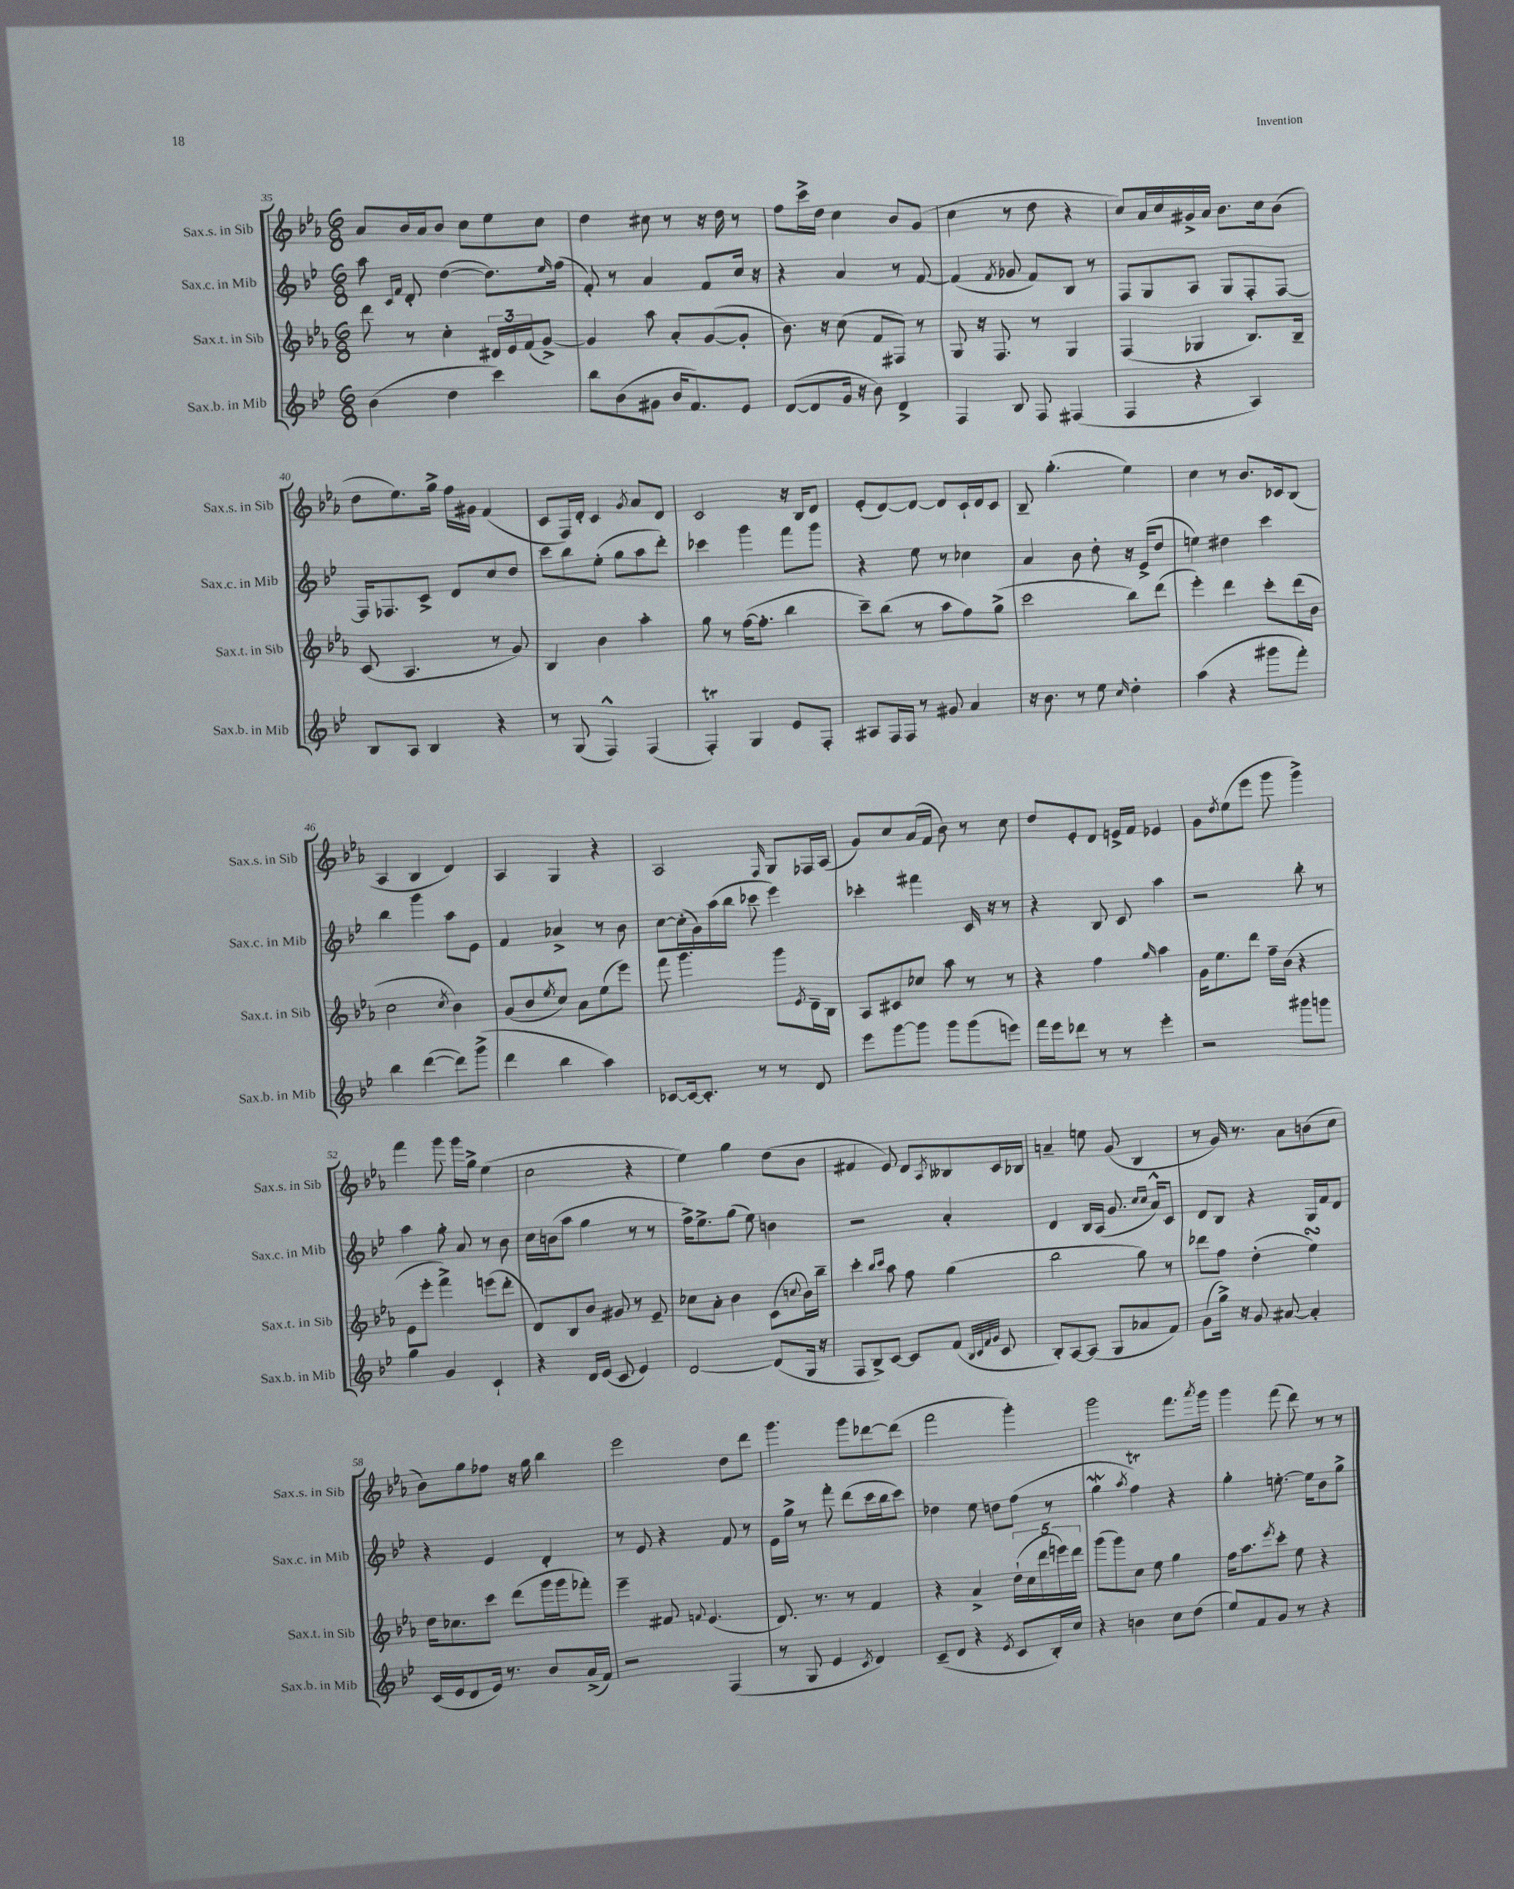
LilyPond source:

<<
\new StaffGroup <<
\new Staff = "s0" \with { instrumentName = "Sax.s. in Sib" shortInstrumentName = "Sax.s. in Sib" } {
    \clef treble \key ees \major \numericTimeSignature \time 6/8
    aes'8 bes'16 aes'16 bes'8 c''8 ees''8 c''8 |
    d''4 cis''8 r8 r16 d''16 r8 |
    f''8 c'''16-> d''16 c''4 bes'8 g'8( |
    c''4 r8 d''8 r4 |
    c''8) aes'16 c''16 gis'16-> aes'16 bes'8. c''16 bes'8( |
    d''8 ees''8.) g''16-> f''16 gis'16 f'4( |
    c'8 f16) d'16-. c'4 \acciaccatura { g'8 } aes'8 d'8 |
    c'2 r16 bes16 d'8 |
    ees'8-.( d'8~) d'8~ d'8 c'16-! d'16 c'8 |
    bes8-- g''4.-.( ees''4) |
    c''4 r8 bes'8. ces'16 bes8( |
    aes4 bes4 d'4) |
    aes4 g4 r4 |
    aes2 \grace { f16 } g8 fes16 aes16( |
    g'8) c''8 aes'16( f'16 bes'8) r8 c''8 |
    d''8 ees'8-. d'8 e'16-> f'16 ees'4 |
    g'8 \acciaccatura { d''8 } ees''8( ees'''8 g'''8 g'''4->) |
    f'''4 g'''8 g'''16 g''16-> ees''4( |
    c''2 r4 |
    ees''4) g''4 d''8( bes'8 |
    fis'4 ees'8) d'8 \acciaccatura { aes8 } beses8 c'16 bes16 |
    a'4-- e''8 g'8( bes4 |
    r8 g'16) r8. aes'8 b'8( c''8 |
    bes'8) g''8 fes''8 r16 g''16 bes''4 |
    ees'''2 d''8 d'''8 |
    g'''4. g'''8 des'''8~ des'''8( |
    f'''2 g'''4-.) |
    g'''2 f'''8. \acciaccatura { aes'''8 } g'''16 |
    g'''4 f'''8( d'''8) r8 r8 \bar "|." |
}
\new Staff = "s1" \with { instrumentName = "Sax.c. in Mib" shortInstrumentName = "Sax.c. in Mib" } {
    \clef treble \key bes \major \numericTimeSignature \time 6/8
    a''8 \grace { c'16 f'16 } d'8-. d''4~( d''8.) \grace { ees''16 } f''16( |
    f'8-.) r8 a'4 f'8 c''16 r16 |
    r4 a'4 r8 f'8~ |
    f'4( \acciaccatura { f'8 } ges'8 f'8) bes8 r8 |
    f8 g8 a8 g8 f8-. f8~ |
    f16 fes8. c'8-> d'8 c''8 d''8 |
    c'''8 bes''8 ees''8-.( g''8 a''8 d'''8-.) |
    ces'''4 g'''4 f'''8 g'''8 |
    r4 ees''8 r8 ces''4 |
    a'4 bes'8 d''8-. r16 ees'16->( d''8 |
    e''4) dis''4 c'''4 |
    bes''4 g'''4 a''8 ees'8 |
    f'4 aes'4-> r8 bes'8 |
    c''8~ c''16-.( g'16) a''16( bes''16 ces'''8 ees'''4) |
    ces'''4-. fis'''4 c'16 r16 r8 |
    r4 bes8 c'8 a''4 |
    r2 bes''8-. r8 |
    a''4 g''8-. a'8 r8 bes'8 |
    c''16 b'16( a''8 g''4 r8 r8 |
    f''16->) ees''8.-> g''8( ees''8) b'4 |
    r2 a'4-. |
    d'4 bes16 a16( g'8. \grace { c''16 c''16 } a'16-^) c'8 |
    d'8 bes8 r4 g16 f'16 d'8 |
    r4 ees'4 d'4-. |
    r8 ees'8 r4 f'8 r8 |
    ees'16 g''16-> r8 f'''8-. d'''8( c'''16 bes''16 c'''8) |
    des''4 ees''8 d''8 f''8( r8 |
    g''4\mordent \acciaccatura { a''8 } f''4\trill) r4 |
    g''4-. e''8.~-. e''16 bes'8 g''8-> \bar "|." |
}
\new Staff = "s2" \with { instrumentName = "Sax.t. in Sib" shortInstrumentName = "Sax.t. in Sib" } {
    \clef treble \key ees \major \numericTimeSignature \time 6/8
    d'''8 r8 c''4-. \tuplet 3/2 { dis'16 ees'16 f'16( } g'8~->) |
    g'4 aes''8 aes'8-. g'8~( g'8-. |
    bes'8.) r16 c''8( f'8 fis8) r8 |
    g8 r16 f8. r8 g4 |
    f4( ges4 bes8.) bes16-- |
    c'8( aes4. r8 g'8) |
    bes4 bes'4 aes''4-. |
    g''8 r8 f''16~( f''8.-. bes''4 |
    c'''8--) bes''8( r8 aes''8 f''8) g''8->( |
    c'''2 bes''8) d'''8( |
    ees'''4-.) d'''4 c'''8-. d'''16( bes'16 |
    c''2 \acciaccatura { c''8 } bes'4) |
    g'8( bes'8 \acciaccatura { ees''8 } c''8) aes'8 ees''8( ees'''8) |
    f'''8 g'''4. g'''8 \acciaccatura { ees'8 } d'16-- bes16 |
    aes8 cis'8 ces''8 aes''8 r8 r8 |
    r4 f''4 \grace { g''16 } aes''4 |
    g'16 ees''8. d'''8 f''16-- bes'16( r4 |
    ees'8 ees'''8-. f'''4->) e'''8( d'''8-. |
    d'8) bes8 bes'8 gis'8 r8 ees'8-- |
    ces''8 aes'8-. bes'4 c'8( \appoggiatura { c''8 } bes'16) bes''16-- |
    c'''4-. \grace { bes''16 c'''16 } aes''8 f''8 g''4( |
    bes''2 g''8) r8 |
    des'''8 f''8 d''4-.( ees''4\turn) |
    d''16 ces''8. c'''8 d'''8( g'''16 g'''16 fes'''8-.) |
    ees'''4-- fis'8 \appoggiatura { f'8 } ees'4.( |
    d'8.) r8. r8 f'4 |
    r4 aes'4-> \tuplet 5/4 { d''16-!( c''16 d'''16 e'''16) d'''16 } |
    g'''8( g'''8) c''8 ees''8 g''4 |
    f''16 aes''8. \acciaccatura { ees'''8 } c'''8-. ees''8 r4 \bar "|." |
}
\new Staff = "s3" \with { instrumentName = "Sax.b. in Mib" shortInstrumentName = "Sax.b. in Mib" } {
    \clef treble \key bes \major \numericTimeSignature \time 6/8
    bes'4( d''4 c'''4) |
    bes''8 bes'8( gis'8 bes'16 f'8.) ees'8 |
    d'8~( d'8 g'16 r16 bes'8) d'4-> |
    f4 bes8 f8 fis4( |
    f4 r4 a4) |
    bes8 a8 bes4 r4 |
    r8 g8( f4-^) f4( |
    f4-.\trill) g4 ees'8 f8-. |
    ais8 f16 f16 r8 gis'8 a'4 |
    r16 bes'8. r8 ees''8 \grace { c''16 } d''4-. |
    a''4( r4 gis'''8 f'''8-.) |
    bes''4 d'''4~( d'''8) g'''8->( |
    d'''4 bes''4 a''4) |
    ces'8~ ces'16~ ces'8.-. r8 r8 d'8 |
    ees'''8 g'''8~ g'''8 g'''8 g'''8( e'''8) |
    f'''16 ees'''16 des'''8 r8 r8 ees'''4-. |
    r2 gis'''8 g'''8 |
    g''4 g'4 c'4-! |
    r4 d'16 ees'16( c'8 ees'4) |
    d'2~ d'8( g16 r16 |
    f8 bes8->) c'8~ c'8 f'8( \grace { bes32 c'32 f'32 g'32 } c'8 |
    bes8-.) a8~ a8( g8 aes'8 f'8) |
    g'8( g''16->) r16 g'8 ais'8~ ais'4-. |
    c'16( ees'16 d'8 ees'16) r8. bes'8 a'16->( f'16) |
    r2 f4( |
    r8 g8 ees'4 \acciaccatura { c'8 } d'4) |
    c'8--( d'8 r4 \acciaccatura { ees'8 } c'8 bes16-.) c''16 |
    r4 b'4 c''8 d''8( |
    ees''8) f'8 g'8 r8 r4 \bar "|." |
}
>>
>>
\layout { \context { \Score currentBarNumber = #35 } }
